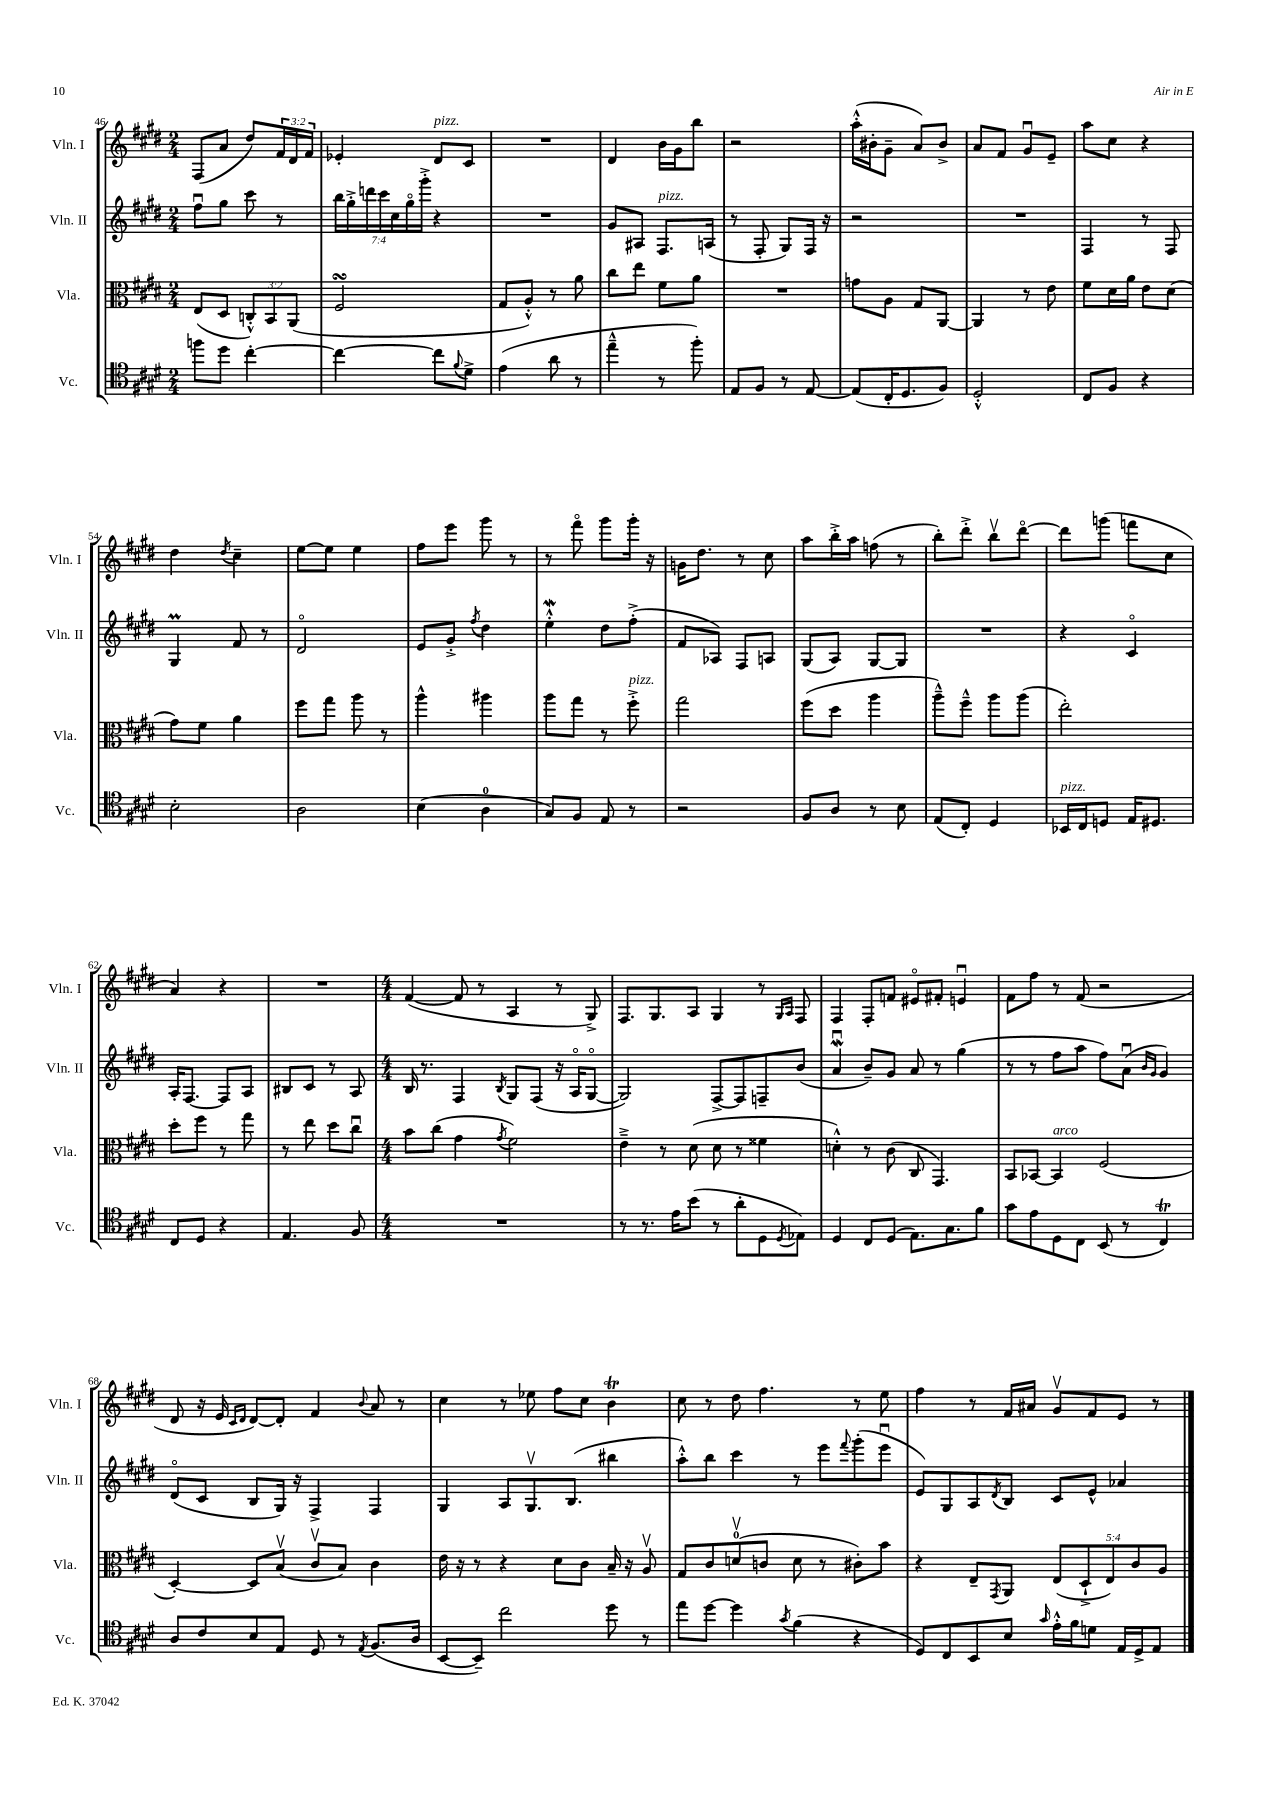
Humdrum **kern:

**kern	**kern	**kern	**kern
*part4	*part3	*part2	*part1
*staff4	*staff3	*staff2	*staff1
*I"Vc.	*I"Vla.	*I"Vln. II	*I"Vln. I
*I'Vc.	*I'Vla.	*I'Vln. II	*I'Vln. I
*clefC4	*clefC3	*clefG2	*clefG2
*k[f#c#g#d#]	*k[f#c#g#d#]	*k[f#c#g#d#]	*k[f#c#g#d#]
*M2/4	*M2/4	*M2/4	*M2/4
=46	=46	=46	=46
8ffn\L	(8E/L	8ff#u\L	(8F#/L
8dd#\J	8D#/J	8gg#\J	8a/J
[4cc#'\	12Cn'^^/L)	8ccc#\	8dd#/L)
.	12BB/	.	.
.	.	8r	24f#/L
.	(12AA/J	.	24d#/
.	.	.	24f#/JJ
=47	=47	=47	=47
4cc#\_	2F#sSSS/	28bb\LL	4e-X'/
.	.	28gg#'^\	.
.	.	28dddn\	.
.	.	28ccc#\	.
.	.	28cc#\	.
.	.	28gg#\	.
.	.	28ggg#'^\JJ	.
!	!	!	!LO:TX:a:i:t=pizz.
8cc#\L]	.	4r	8d#/L
8qqf#/	.	.	.
8d#^\J	.	.	8c#/J
=48	=48	=48	=48
(4e\	8G#/L	2r	2r
.	8A'^^/J)	.	.
8a\	8r	.	.
8r	8a\	.	.
=49	=49	=49	=49
4ee~^^\	8cc#\L	8g#/L	4d#/
.	8ee\J	8A#X/J	.
!	!	!LO:TX:a:i:t=pizz.	!
8r	8f#\L	8.F#/L	16b\LL
.	.	.	16g#\J
8ff#'\)	8a\J	.	8bb\J
.	.	(16An/Jk	.
=50	=50	=50	=50
8E/L	2r	8r	2r
8F#/J	.	8F#'/	.
8r	.	8G#/L)	.
[8E/	.	16F#/Jk	.
.	.	16r	.
=51	=51	=51	=51
(8E/L]	8gn\L	2r	(16aa'^^\LL
.	.	.	16b#X'\J
16C#'/K	8A\J	.	8g#~\J
8.D#/	.	.	.
.	8G#/L	.	8a/L)
8F#/J)	[8AA/J	.	8b#^/J
=52	=52	=52	=52
2D#'^^/	4AA/]	2r	8a/L
.	.	.	8f#/J
.	8r	.	8g#u/L
.	8e\	.	8e~/J
=53	=53	=53	=53
8C#/L	8f#\L	4F#/	8aa\L
8F#/J	16d#\L	.	8cc#\J
.	16a\JJ	.	.
4r	8e\L	8r	4r
.	(8d#\J	8F#/	.
!!LO:LB:g=z
=54	=54	=54	=54
2B'\	8g#\L)	4G#m/	4dd#\
.	8f#\J	.	.
.	.	.	8qdd#/
.	4a\	8f#/	4cc#~\
.	.	8r	.
=55	=55	=55	=55
2A\	8ff#\L	2d#/	[8ee\L
.	8gg#\J	.	8ee\J]
.	8aa\	.	4ee\
.	8r	.	.
=56	=56	=56	=56
(4B\	4aa^^\	8e/L	8ff#\L
.	.	8g#'^/J	8eee\J
.	.	8qff#/	.
4A\	4aa#X\	4dd#\	8ggg#\
.	.	.	8r
=57	=57	=57	=57
8G#/L)	8aa\L	4eew'^^\	8r
8F#/J	8gg#\J	.	8fff#\
8E/	8r	8dd#\L	8ggg#\L
!	!LO:TX:a:i:t=pizz.	!	!
8r	8ff#'^\	(8ff#'^\J	16ggg#'\Jk
.	.	.	16r
=58	=58	=58	=58
2r	2gg#\	8f#/L	16gn\KL
.	.	.	8.dd#\J
.	.	8A-X/J)	.
.	.	8F#/L	8r
.	.	8An/J	8cc#\
=59	=59	=59	=59
8F#/L	(8ff#\L	(8G#/L	8aa\L
8A/J	8dd#\J	8A/J)	16bb'^\L
.	.	.	16aa\JJ
8r	4aa\	[8G#/L	(8ffn\
8B\	.	8G#/J]	8r
=60	=60	=60	=60
(8E/L	8aa~^^\L)	2r	8bb'\L)
8C#'/J)	8ff#~^^\J	.	8ddd#'^\J
4D#/	8aa\L	.	8bbv\L
.	(8aa\J	.	[8ddd#\J
=61	=61	=61	=61
!LO:TX:a:i:t=pizz.	!	!	!
16BB-X/LL	2ee'\)	4r	8ddd#\L]
16C#/J	.	.	.
8Dn/J	.	.	(8gggn\J
16E/KL	.	4c#/	8fffn\L
8.D#X/J	.	.	.
.	.	.	8cc#\J
!!LO:LB:g=z
=62	=62	=62	=62
8C#/L	8dd#'\L	16A'/KL	4a/)
.	.	[8.F#/J	.
8D#/J	8ff#\J	.	.
4r	8r	8F#/L]	4r
.	8gg#\	8A/J	.
=63	=63	=63	=63
4.E/	8r	8B#X/L	2r
.	8ee\	8c#/J	.
.	8dd#\L	8r	.
8F#/	8cc#u\J	8A/	.
=64	=64	=64	=64
*M4/4	*M4/4	*M4/4	*M4/4
1r	8b\L	16B/	([4f#/
.	.	8.r	.
.	(8cc#\J	.	.
.	4g#\	4F#/	8f#/]
.	.	.	8r
.	8qg#/	8qB/	.
.	2f#\)	8G#/L	4A/
.	.	(8F#/J	.
.	.	16r	8r
.	.	16A/KL	.
.	.	[8G#/J	8G#^/)
=65	=65	=65	=65
8r	4e~^\	2G#/])	8.F#/L
8.r	.	.	.
.	.	.	8.G#/
.	8r	.	.
16e\KL	.	.	.
(8b\J	(8d#\	.	8A/J
8r	8d#\	[8F#^/L	4G#/
8a'\L	8r	8F#/]	.
8D#\	4f##X\	8Fn~/	8r
.	.	.	16qqG#/LL
8qD#/	.	.	16qqA/JJ
8E-X\J)	.	(8b/J	8F#/
=66	=66	=66	=66
4D#/	4dn'^^\)	4awu/	4F#/
8C#/L	8r	8b~/L)	8F#'/L
(8D#/J	(8c#\	8g#/J	8fn/J
8.E\L)	8C#/	8a/	8e#X/L
.	4.GG#/)	8r	8f#X'/J
8.G#\	.	.	.
.	.	(4gg#\	4enu/
8f#\J	.	.	.
=67	=67	=67	=67
8g#\L	8BB/L	8r	8f#\L
8e\	[8BB-X/J	8r	8ff#\J
!	!LO:TX:a:i:t=arco	!	!
8D#\	4BB-/]	8ff#\L	8r
8C#\J	.	8aa\J	(8f#/
(8BB/	(2F#/	8ff#\L)	2r
8r	.	(8au\J	.
.	.	16qqb/LL	.
.	.	16qqg#/JJ	.
4C#T/)	.	4g#/)	.
!!LO:LB:g=z
=68	=68	=68	=68
8A/L	[4D#'/)	(8d#/L	8d#/
8c#/	.	8c#/J	16r
.	.	.	16e/
.	.	.	16qqc#/LL
.	.	.	16qqd#/JJ
8B/	8D#/L]	8B/L	[8d#/L)
8E/J	(8Bv/J	16G#/Jk)	8d#'/J]
.	.	16r	.
8D#/	8c#v/L	4F#^/	4f#/
8r	8B/J)	.	.
8qE/	.	.	8qqb/
(8.F#/L	4c#\	4F#/	8a/
.	.	.	8r
16A/Jk	.	.	.
=69	=69	=69	=69
[8BB/L	16e\	4G#/	4cc#\
.	16r	.	.
8BB~/J])	8r	.	.
2cc#\	4r	8A/L	8r
.	.	8.G#v/	8ee-X\
.	8d#\L	.	8ff#\L
.	.	(8.B/J	.
.	8c#\J	.	8cc#\J
8dd#\	16B~/	4bb#X\	4bT\
.	16r	.	.
8r	8Av/	.	.
=70	=70	=70	=70
8ee\L	8G#/L	8aa'^^\L)	8cc#\
[8dd#\J	8c#/	8bb\J	8r
4dd#\]	(8dnv/	4ccc#\	8dd#\
.	8cn/J	.	4.ff#\
8qg#/	.	.	.
(4f#\	8d\	8r	.
.	8r	8eee\L	.
.	.	8qqfff#/	.
4r	8c#X'\L)	(8ggg#'\	8r
.	8b\J	8eeeu\J	8ee\
=71	=71	=71	=71
8D#/L)	4r	8e/L)	4ff#\
8C#/	.	8G#/	.
8BB/	8E~/L	8A/	8r
.	8qGG#/	8qd#/	.
8B/J	8AA/J	8B/J	16f#/LL
.	.	.	16a#X/JJ
16qqg#/	.	.	.
16e'^^\LL	(10E/L	8c#/L	8g#v/L
16f#\J	.	.	.
.	10D#`^/	.	.
8dn\J	.	8e^^/J	8f#/
.	10E/)	.	.
16E/LL	.	4a-X/	8e/J
.	10c#/	.	.
16D#^/J	.	.	.
8E/J	.	.	8r
.	10A/J	.	.
==	==	==	==
*-	*-	*-	*-
